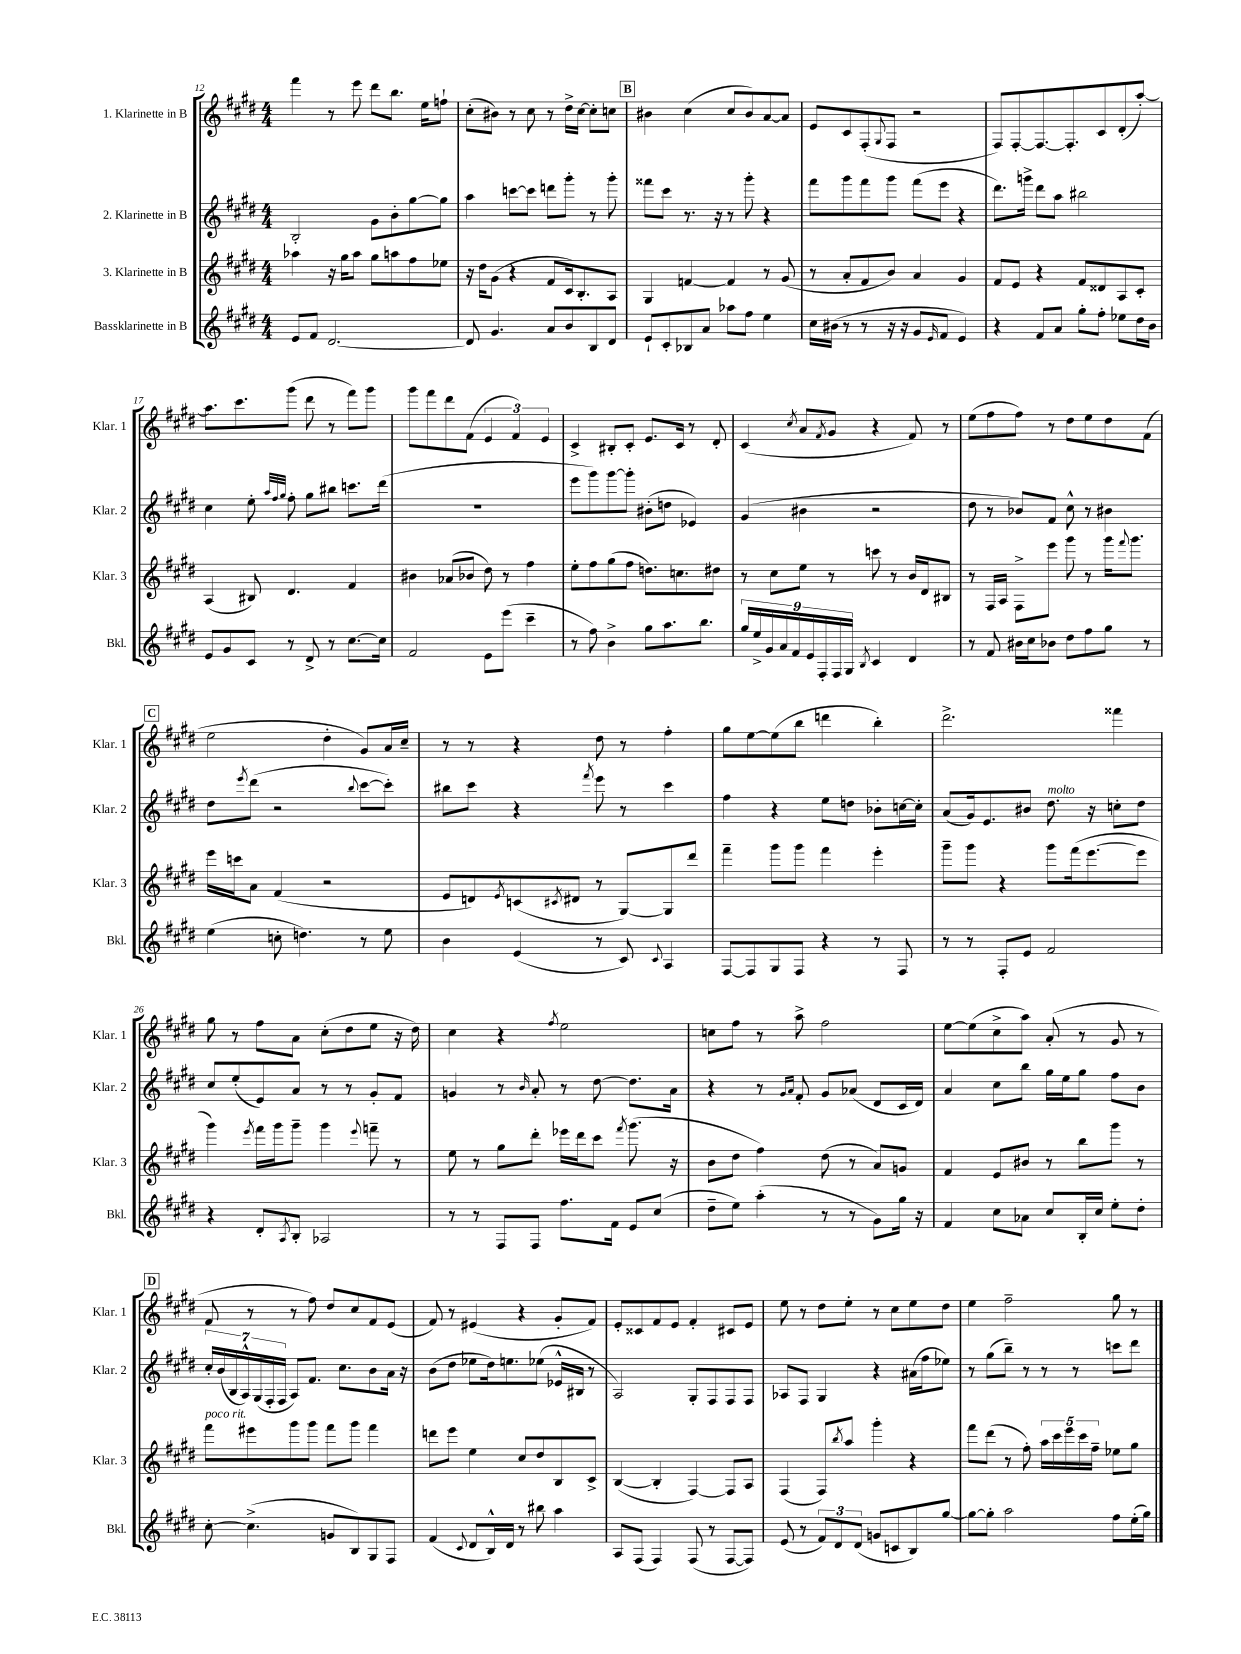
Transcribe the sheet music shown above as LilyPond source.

<<
\new StaffGroup <<
\new Staff = "s0" \with { instrumentName = "1. Klarinette in B" shortInstrumentName = "Klar. 1" } {
    \clef treble \key e \major \numericTimeSignature \time 4/4
    fis'''4 r8 e'''8 dis'''8 b''8. e''16 f''8-! |
    cis''8-.( bis'8) r8 cis''8 r8 dis''16-> cis''16~ cis''8-. c''8 |
    \mark \markup { \box "B" } bis'4 cis''4( cis''8 bis'8) a'8~ a'8 |
    e'8 cis'8 fis8-.( \appoggiatura { gis8 } fis8 r2 |
    fis8) fis8~-. fis8.~ fis8.-. cis'8 dis'8-.( a''8~-.) |
    a''8. cis'''8. gis'''8( dis'''8 r8 fis'''8) gis'''8 |
    gis'''8 fis'''8 dis'''8 fis'8( \tuplet 3/2 { e'4 fis'4) e'4 } |
    cis'4-> bis8-. cis'8-. e'8. cis'16 r8 dis'8-. |
    cis'4( \acciaccatura { cis''8 } a'8 \acciaccatura { fis'8 } gis'8 r4 fis'8) r8 |
    e''8( fis''8 fis''8) r8 dis''8 e''8 dis''8 fis'8( |
    \mark \markup { \box "C" } e''2 dis''4-. gis'8) a'16 cis''16-- |
    r8 r8 r4 dis''8 r8 fis''4-. |
    gis''8 e''8~ e''8( b''8 d'''4 b''4-.) |
    dis'''2.-> fisis'''4 |
    gis''8 r8 fis''8 a'8 cis''8-.( dis''8 e''8 r16 dis''16) |
    cis''4 r4 \acciaccatura { fis''8 } e''2 |
    c''8 fis''8 r8 a''8-> fis''2 |
    e''8~ e''8( cis''8-> a''8) a'8-.( r8 gis'8 r8 |
    \mark \markup { \box "D" } fis'8 r8 r8 fis''8) dis''8 cis''8 fis'8 e'8( |
    fis'8) r8 eis'4( r4 gis'8-. fis'8) |
    e'8-. cisis'8 fis'8 e'8 fis'4-. cis'8 e'8 |
    e''8 r8 dis''8 e''8-. r8 cis''8 e''8 dis''8 |
    e''4 fis''2-- gis''8 r8 \bar "|." |
}
\new Staff = "s1" \with { instrumentName = "2. Klarinette in B" shortInstrumentName = "Klar. 2" } {
    \clef treble \key e \major \numericTimeSignature \time 4/4
    b2-. gis'8 b'8-. gis''8~ gis''8 |
    a''4 c'''8~ c'''8 d'''8 gis'''8-. r8 gis'''8-. |
    \mark \markup { \box "B" } fisis'''8 cis'''8 r8. r16 r8 gis'''8-. r4 |
    fis'''8 gis'''8 fis'''8 gis'''8 fis'''8( e'''8 r4 |
    dis'''8.) g'''16-> dis'''8 a''8 bis''2 |
    cis''4 e''8-. \grace { a''32 fis''32 gis''32 } fis''8-. gis''8 bis''8 c'''8. dis'''16( |
    R1 |
    e'''8 gis'''8) gis'''8~ gis'''8-. bis'8-.( d''8 ees'4) |
    gis'4( bis'4 r2 |
    dis''8 r8 bes'8) fis'8 cis''8-^ r8 bis'4 |
    \mark \markup { \box "C" } dis''8 \acciaccatura { e'''8 } dis'''8( r2 \appoggiatura { b''8 } cis'''8~ cis'''8-.) |
    bis''8 cis'''8 r4 \acciaccatura { fis'''8 } e'''8 r8 cis'''4 |
    fis''4 r4 e''8 d''8 bes'8-. c''16~ c''16-. |
    a'8( gis'16) e'8. bis'8 dis''8.^\markup { \italic "molto" } r16 c''8-. dis''8 |
    cis''8 e''8-.( e'8) a'8 r8 r8 gis'8-. fis'8 |
    g'4 r8 \grace { b'16 } a'8-. r8 dis''8~ dis''8. a'16 |
    r4 r8 \grace { gis'16 a'16 } fis'8-. gis'8 aes'8( dis'8 cis'16 dis'16) |
    a'4 cis''8 b''8 gis''16 e''16 gis''8 fis''8 b'8 |
    \mark \markup { \box "D" } \tuplet 7/4 { cis''16-. b'16( b16 a16-^) gis16( fis16-. fis16 } a8) fis'8. cis''8. b'8 a'16 r16 |
    b'8( dis''8 ees''8 dis''16) e''8. ees''8( ees'16-^ bis16 r8 |
    a2) gis8-. fis8 fis8 fis8 |
    aes8 fis8 gis4 r4 ais'16( fis''16 ees''8) |
    r8 gis''8( b''8--) r8 r8 r8 c'''8 dis'''8 \bar "|." |
}
\new Staff = "s2" \with { instrumentName = "3. Klarinette in B" shortInstrumentName = "Klar. 3" } {
    \clef treble \key e \major \numericTimeSignature \time 4/4
    aes''4 r16 gis''16 aes''8 gis''8 a''8 fis''8 ees''8 |
    r16 dis''16 gis'8( r4 fis'8 cis'16) b8.-. a8 |
    \mark \markup { \box "B" } gis4 f'4~ f'4 r8 gis'8( |
    r8 a'8-. fis'8 b'8) a'4 gis'4 |
    fis'8 e'8 r4 fis'8 disis'8 a8 cis'8-. |
    a4( bis8) dis'4. fis'4 |
    bis'4 aes'8( bes'8 dis''8) r8 fis''4 |
    e''8-. fis''8 gis''8( fis''8 d''8.) c''8. dis''8 |
    r8 cis''8 e''8 r8 c'''8 r8 b'16 dis'16 bis8 |
    r8 fis16 a16 fis8-> e'''8 gis'''8 r8 gis'''16 \appoggiatura { fis'''8 } gis'''8. |
    \mark \markup { \box "C" } e'''16 c'''16 a'8 fis'4( r2 |
    e'8 d'8) \acciaccatura { e'8 } c'8( \acciaccatura { cis'8 } dis'8 r8 gis8~) gis8 dis'''8 |
    fis'''4-- gis'''8 gis'''8 fis'''4 e'''4-. |
    gis'''8-- gis'''8 r4 gis'''8 fis'''16( e'''8.~ e'''8 |
    gis'''4) \acciaccatura { e'''8 } fis'''16 gis'''16 gis'''8-- gis'''4 \appoggiatura { e'''8 } f'''8-- r8 |
    e''8 r8 gis''8 dis'''8-. ees'''16 dis'''16 cis'''8 \acciaccatura { fis'''8 } gis'''8.( r16 |
    b'8 dis''8 fis''4) dis''8( r8 a'8) g'8 |
    fis'4 e'8 bis'8 r8 b''8 gis'''8 r8 |
    \mark \markup { \box "D" } fis'''8^\markup { \italic "poco rit." } eis'''8 gis'''8 gis'''8 fis'''8 gis'''8 fis'''4 |
    d'''8 e'''8 e''4 cis''8 dis''8 b8 cis'8-> |
    b4~( b4-. fis4~) fis8 a8 |
    fis4( fis8) \acciaccatura { b''8 } a''8 gis'''4-. r4 |
    fis'''8 dis'''8( r8 fis''8-.) \tuplet 5/4 { a''16 cis'''16 e'''16 cis'''16 fis''16-- } ees''8 gis''8 \bar "|." |
}
\new Staff = "s3" \with { instrumentName = "Bassklarinette in B" shortInstrumentName = "Bkl." } {
    \clef treble \key e \major \numericTimeSignature \time 4/4
    e'8 fis'8 dis'2.~ |
    dis'8 gis'4. a'8 b'8 b8 dis'8 |
    \mark \markup { \box "B" } e'8-! cis'8-. bes8 a'8 aes''8 fis''8 e''4 |
    cis''16 bis'16( r8 r8 r16 r16 gis'8 \grace { e'16 } fis'8 e'4) |
    r4 fis'8 a'8 gis''8-. fis''8-. ees''8 dis''16 b'16 |
    e'8 gis'8 cis'8 r8 dis'8-> r8 cis''8.~ cis''16 |
    fis'2 e'8 e'''8( cis'''4-- |
    r8 fis''8) b'4-> gis''8 a''8. b''8. |
    \tuplet 9/8 { gis''16 e''16-> gis'16 a'16 fis'16 e'16 fis16-. fis16 gis16 } \acciaccatura { b8 } cis'4 dis'4 |
    r8 fis'8 bis'16 cis''16 bes'8 dis''8 fis''8 gis''8 r8 |
    \mark \markup { \box "C" } e''4( c''8-. d''4.) r8 e''8 |
    b'4 e'4( r8 cis'8) \appoggiatura { cis'8 } a4 |
    fis8~ fis8 gis8 fis8 r4 r8 fis8 |
    r8 r8 fis8-. e'8 fis'2 |
    r4 dis'8-. \acciaccatura { a8 } b8-. aes2 |
    r8 r8 fis8 fis8 fis''8. fis'16 e'8 cis''8( |
    dis''8-- e''8) a''4-.( r8 r8 gis'8) gis''16 r16 |
    fis'4 cis''8 aes'8 cis''8 b16-. cis''16 e''8-. dis''8-. |
    \mark \markup { \box "D" } cis''8~-. cis''4.->( g'8 b8) gis8 fis8 |
    fis'4( \appoggiatura { cis'8 } dis'8 b16-^) dis'16 r8 bis''8 a''4 |
    a8 fis8( fis4) fis8( r8 fis8~ fis8) |
    e'8( r8 \tuplet 3/2 { fis'8) dis'8 dis'8( } g'8 c'8 b8) gis''8~ |
    gis''8~ gis''8-. a''2 fis''8 e''16-.( gis''16) \bar "|." |
}
>>
>>
\layout { \context { \Score currentBarNumber = #12 } }
